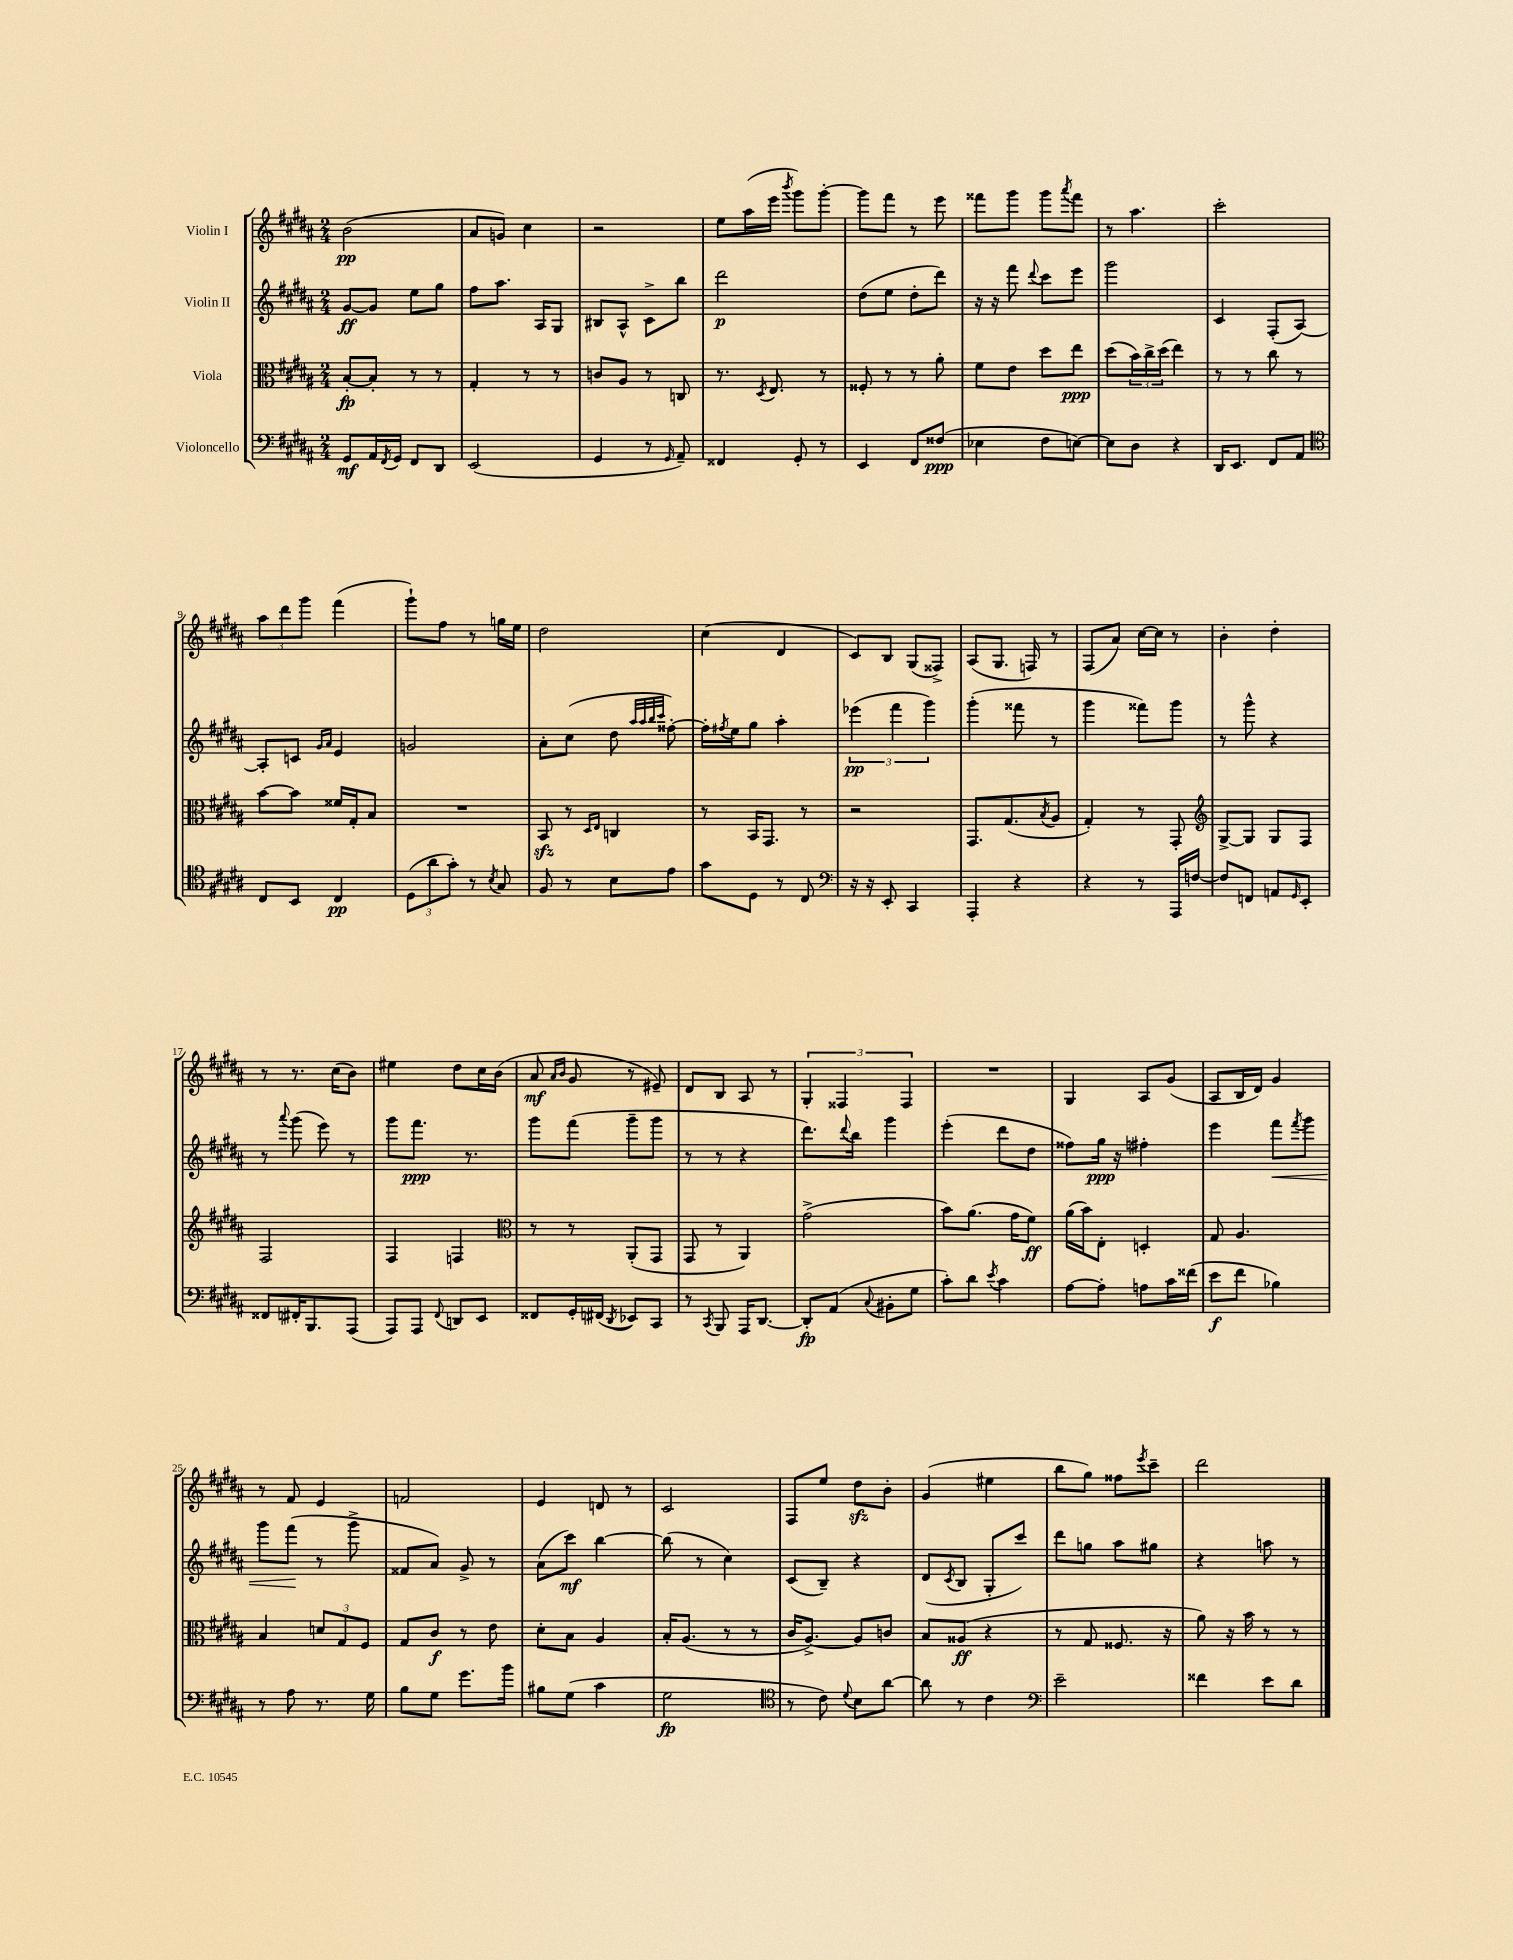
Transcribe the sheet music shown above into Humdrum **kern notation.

**kern	**dynam	**kern	**dynam	**kern	**dynam	**kern	**dynam
*part4	*part4	*part3	*part3	*part2	*part2	*part1	*part1
*staff4	*staff4	*staff3	*staff3	*staff2	*staff2	*staff1	*staff1
*I"Violoncello	*	*I"Viola	*	*I"Violin II	*	*I"Violin I	*
*clefF4	*	*clefC3	*	*clefG2	*	*clefG2	*
*k[f#c#g#d#a#]	*	*k[f#c#g#d#a#]	*	*k[f#c#g#d#a#]	*	*k[f#c#g#d#a#]	*
*M2/4	*	*M2/4	*	*M2/4	*	*M2/4	*
=1	=1	=1	=1	=1	=1	=1	=1
8GG#/L	mf	[8B'/L	fp	[8g#/L	ff	(2b\	pp
16AA#/L	.	8B'/J]	.	8g#/J]	.	.	.
8qFF#/	.	.	.	.	.	.	.
16GG#/JJ	.	.	.	.	.	.	.
8FF#/L	.	8r	.	8ee\L	.	.	.
8DD#/J	.	8r	.	8gg#\J	.	.	.
=2	=2	=2	=2	=2	=2	=2	=2
(2EE/	.	4G#'/	.	8ff#\L	.	8a#/L	.
.	.	.	.	8.aa#\J	.	8gn/J)	.
.	.	8r	.	.	.	4cc#\	.
.	.	.	.	16A#/KL	.	.	.
.	.	8r	.	8G#/J	.	.	.
=3	=3	=3	=3	=3	=3	=3	=3
4GG#/	.	8cn/L	.	8B#X/L	.	2r	.
.	.	8A#/J	.	8A#^^/J	.	.	.
8r	.	8r	.	8c#^\L	.	.	.
16qqGG#/	.	.	.	.	.	.	.
8AA#~/)	.	8Cn/	.	8bb\J	.	.	.
=4	=4	=4	=4	=4	=4	=4	=4
4FF##X/	.	8.r	.	2ddd#\	p	8ee\L	.
.	.	.	.	.	.	(16aa#\L	.
.	.	8qD#/	.	.	.	.	.
.	.	8.E/	.	.	.	16eee\JJ	.
.	.	.	.	.	.	8qbbb/	.
8GG#'/	.	.	.	.	.	8ggg#\L)	.
8r	.	8r	.	.	.	[8ggg#'\J	.
=5	=5	=5	=5	=5	=5	=5	=5
4EE/	.	8F##X'/	.	(8dd#\L	.	8ggg#\L]	.
.	.	8r	.	8ee\J	.	8fff#\J	.
8FF#/L	.	8r	.	8dd#'\L	.	8r	.
(8F##X/J	ppp	8a#'\	.	8ddd#\J)	.	8eee\	.
=6	=6	=6	=6	=6	=6	=6	=6
4E-X\	.	8f#\L	.	16r	.	8fff##X\L	.
.	.	.	.	16r	.	.	.
.	.	8e\J	.	8fff#\	.	8ggg#\J	.
.	.	.	.	8qqddd#/	.	.	.
8F#\L	.	8dd#\L	.	8ccc#\L	.	8ggg#\L	.
.	.	.	.	.	.	8qaaa#/	.
[8En\J)	.	8ee\J	ppp	8eee\J	.	8fff##\J	.
=7	=7	=7	=7	=7	=7	=7	=7
8E\L]	.	(8dd#\L	.	2ggg#\	.	8r	.
8D#\J	.	24b\L)	.	.	.	4.aa#\	.
.	.	24cc#^\	.	.	.	.	.
.	.	(24dd#\JJ	.	.	.	.	.
4r	.	4ee\)	.	.	.	.	.
=8	=8	=8	=8	=8	=8	=8	=8
16DD#/KL	.	8r	.	4c#/	.	2ccc#'\	.
8.EE/J	.	.	.	.	.	.	.
.	.	8r	.	.	.	.	.
8FF#/L	.	8cc#\	.	(8F#'/L	.	.	.
8AA#/J	.	8r	.	[8A#/J)	.	.	.
!!LO:LB:g=z
=9	=9	=9	=9	=9	=9	=9	=9
*clefC4	*	*	*	*	*	*	*
8C#/L	.	[8b\L	.	8A#'/L]	.	12aa#\L	.
.	.	.	.	.	.	12ddd#\	.
8BB/J	.	8b\J]	.	8cn/J	.	.	.
.	.	.	.	.	.	12ggg#\J	.
.	.	.	.	16qqg#/LL	.	.	.
.	.	.	.	16qqa#/JJ	.	.	.
4C#/	pp	16f##X/LL	.	4e/	.	(4fff#\	.
.	.	16G#'/J	.	.	.	.	.
.	.	8B/J	.	.	.	.	.
=10	=10	=10	=10	=10	=10	=10	=10
(12D#\L	.	2r	.	2gn/	.	8ggg#`\L)	.
12a#\	.	.	.	.	.	.	.
.	.	.	.	.	.	8ff#\J	.
12g#'\J)	.	.	.	.	.	.	.
8r	.	.	.	.	.	8r	.
8qB/	.	.	.	.	.	.	.
8G#/	.	.	.	.	.	16ggn\LL	.
.	.	.	.	.	.	16ee\JJ	.
=11	=11	=11	=11	=11	=11	=11	=11
8F#/	.	8BBzz/	.	8a#'\L	.	2dd#\	.
8r	.	8r	.	(8cc#\J	.	.	.
.	.	16qqD#/LL	.	.	.	.	.
.	.	16qqE/JJ	.	.	.	.	.
8B\L	.	4Cn/	.	8dd#\	.	.	.
.	.	.	.	32qqaa#/LLL	.	.	.
.	.	.	.	32qqaa#/	.	.	.
.	.	.	.	32qqbb/	.	.	.
.	.	.	.	32qqccc#/JJJ	.	.	.
8e\J	.	.	.	[8ff##X'\)	.	.	.
=12	=12	=12	=12	=12	=12	=12	=12
8g#\L	.	8r	.	16ff##'\LL]	.	(4cc#\	.
.	.	.	.	8qff#X/	.	.	.
.	.	.	.	16ee\J	.	.	.
8D#\J	.	16BB/KL	.	8gg#\J	.	.	.
.	.	8.GG#/J	.	.	.	.	.
8r	.	.	.	4aa#'\	.	4d#/	.
8C#/	.	8r	.	.	.	.	.
=13	=13	=13	=13	=13	=13	=13	=13
*clefF4	*	*	*	*	*	*	*
16r	.	2r	.	(6eee-X\	pp	8c#/L)	.
16r	.	.	.	.	.	.	.
8EE'/	.	.	.	.	.	8B/J	.
.	.	.	.	6fff#\	.	.	.
4CC#/	.	.	.	.	.	(8G#/L	.
.	.	.	.	6ggg#\)	.	.	.
.	.	.	.	.	.	8F##X^/J)	.
=14	=14	=14	=14	=14	=14	=14	=14
4AAA#'/	.	8.GG#/L	.	(4ggg#'\	.	(8A#/L	.
.	.	.	.	.	.	8.G#/J	.
.	.	(8.G#/	.	.	.	.	.
4r	.	.	.	8fff##X\	.	.	.
.	.	.	.	.	.	16Fn/)	.
.	.	8qB/	.	.	.	.	.
.	.	8A#/J	.	8r	.	8r	.
=15	=15	=15	=15	=15	=15	=15	=15
4r	.	4G#'/)	.	4ggg#\	.	(8F#/L	.
.	.	.	.	.	.	8a#/J)	.
8r	.	8r	.	8fff##X\L)	.	[16cc#\LL	.
.	.	.	.	.	.	16cc#\JJ]	.
16AAA#/LL	.	8GG#'/	.	8ggg#\J	.	8r	.
[16Fn/JJ	.	.	.	.	.	.	.
=16	=16	=16	=16	=16	=16	=16	=16
*	*	*clefG2	*	*	*	*	*
8F/L]	.	[8G#^/L	.	8r	.	4b'\	.
8FFn/J	.	8G#/J]	.	8ggg#^^\	.	.	.
8AAn/L	.	8G#/L	.	4r	.	4dd#'\	.
16qqGG#/	.	.	.	.	.	.	.
8EE'/J	.	8F#/J	.	.	.	.	.
!!LO:LB:g=z
=17	=17	=17	=17	=17	=17	=17	=17
8FF##X/L	.	2F#/	.	8r	.	8r	.
.	.	.	.	8qqaaa#/	.	.	.
16FF#X'/K	.	.	.	(8ggg#\	.	8.r	.
8.BBB/	.	.	.	.	.	.	.
.	.	.	.	8eee\)	.	.	.
.	.	.	.	.	.	(16cc#\KL	.
(8AAA#/J	.	.	.	8r	.	8b\J)	.
=18	=18	=18	=18	=18	=18	=18	=18
8AAA#/L)	.	4F#/	.	8ggg#\L	.	4ee#X\	.
8AAA#/J	.	.	.	8.fff#\J	ppp	.	.
8qqFF#/	.	.	.	.	.	.	.
8DDn/L	.	4Fn/	.	.	.	8dd#\L	.
.	.	.	.	8.r	.	.	.
8EE/J	.	.	.	.	.	16cc#\L	.
.	.	.	.	.	.	(16b\JJ	.
=19	=19	=19	=19	=19	=19	=19	=19
*	*	*clefC3	*	*	*	*	*
8FF##X/L	.	8r	.	8ggg#\L	.	8a#/	mf
.	.	.	.	.	.	16qqa#/LL	.
.	.	.	.	.	.	16qqb/JJ	.
16GG#'/L	.	8r	.	(8fff#\J	.	8g#/	.
(16FF#X/JJ	.	.	.	.	.	.	.
8qDD#/	.	.	.	.	.	.	.
8EE-X/L)	.	(8AA#'/L	.	8ggg#~\L	.	8r	.
8CC#/J	.	8GG#/J	.	8ggg#\J	.	8e#X~/)	.
=20	=20	=20	=20	=20	=20	=20	=20
8r	.	8GG#/	.	8r	.	8d#/L	.
8qCC#/	.	.	.	.	.	.	.
8BBB/	.	8r	.	8r	.	8B/J	.
16AAA#/KL	.	4AA#/)	.	4r	.	8A#/	.
[8.DD#/J	.	.	.	.	.	.	.
.	.	.	.	.	.	8r	.
=21	=21	=21	=21	=21	=21	=21	=21
8DD#'/L]	fp	(2g#^\	.	8.ddd#\L)	.	6G#'/	.
(8AA#/J	.	.	.	.	.	.	.
.	.	.	.	.	.	6F##X/	.
.	.	.	.	8qqddd#/	.	.	.
.	.	.	.	16bb\Jk	.	.	.
8qqC#/	.	.	.	.	.	.	.
8BB#X'\L	.	.	.	4ggg#\	.	.	.
.	.	.	.	.	.	6F##/	.
8G#\J	.	.	.	.	.	.	.
=22	=22	=22	=22	=22	=22	=22	=22
8c#'\L)	.	8b\L)	.	(4eee'\	.	2r	.
8d#\J	.	(8.a#\J	.	.	.	.	.
8qe/	.	.	.	.	.	.	.
4c#\	.	.	.	8ddd#\L	.	.	.
.	.	16g#\KL	.	.	.	.	.
.	.	8f#\J)	ff	8dd#\J	.	.	.
=23	=23	=23	=23	=23	=23	=23	=23
[8A#\L	.	(16a#\LL	.	8ff##X\L)	.	4G#/	.
.	.	16b\J)	.	.	.	.	.
8A#'\J]	.	8E'\J	.	16gg#\Jk	ppp	.	.
.	.	.	.	16r	.	.	.
8An\L	.	4Dn'/	.	4ff#X'\	.	8A#/L	.
16c#\L	.	.	.	.	.	(8g#/J	.
(16f##X\JJ	.	.	.	.	.	.	.
=24	=24	=24	=24	=24	=24	=24	=24
8e\L	f	8G#/	.	4eee\	.	8A#/L	.
8f#\J	.	4.A#/	.	.	.	16B/L	.
.	.	.	.	.	.	16d#/JJ)	.
!	!	!	!	!	!LO:HP:b	!	!
4B-X\)	.	.	.	8fff#\L	<	4g#/	.
.	.	.	.	8qfff#/	.	.	.
.	.	.	.	8ggg#\J	.	.	.
!!LO:LB:g=z
=25	=25	=25	=25	=25	=25	=25	=25
8r	.	4B/	.	8ggg#\L	.	8r	.
8A#\	.	.	.	(8fff#\J	.	8f#/	.
8.r	.	12dn/L	.	8r	[	4e/	.
.	.	12G#/	.	.	.	.	.
.	.	.	.	8ggg#^\	.	.	.
.	.	12F#/J	.	.	.	.	.
16G#\	.	.	.	.	.	.	.
=26	=26	=26	=26	=26	=26	=26	=26
8B\L	.	8G#/L	.	8f##X/L	.	2fn/	.
8G#\J	.	8c#/J	f	8a#/J)	.	.	.
8.g#\L	.	8r	.	8g#^/	.	.	.
.	.	8e\	.	8r	.	.	.
16b\Jk	.	.	.	.	.	.	.
=27	=27	=27	=27	=27	=27	=27	=27
8B#X\L	.	8d#'\L	.	(8a#\L	.	4e/	.
(8G#\J	.	8B\J	.	8ccc#\J)	mf	.	.
4c#\	.	4A#/	.	[4bb\	.	8dn/	.
.	.	.	.	.	.	8r	.
=28	=28	=28	=28	=28	=28	=28	=28
2G#\	fp	16B'/KL	.	(8bb\]	.	2c#/	.
.	.	(8.A#/J	.	.	.	.	.
.	.	.	.	8r	.	.	.
.	.	8r	.	4cc#\)	.	.	.
.	.	8r	.	.	.	.	.
=29	=29	=29	=29	=29	=29	=29	=29
*clefC4	*	*	*	*	*	*	*
8r	.	16c#/KL	.	(8c#/L	.	8F#/L	.
.	.	[8.A#^/J)	.	.	.	.	.
8c#\)	.	.	.	8B~/J)	.	8ee/J	.
8qqd#/	.	.	.	.	.	.	.
8B\L	.	8A#/L]	.	4r	.	8dd#zz\L	.
[8a#\J	.	8cn/J	.	.	.	8b'\J	.
=30	=30	=30	=30	=30	=30	=30	=30
8a#\]	.	8B/L	.	(8d#/L	.	(4g#/	.
.	.	.	.	8qc#/	.	.	.
8r	.	(8A##X/J	ff	8B/J	.	.	.
4c#\	.	4r	.	8G#'/L	.	4ee#X\	.
.	.	.	.	8ccc#/J)	.	.	.
=31	=31	=31	=31	=31	=31	=31	=31
*clefF4	*	*	*	*	*	*	*
2e~\	.	8r	.	8ddd#\L	.	8bb\L	.
.	.	8G#/	.	8ggn\J	.	8gg#\J)	.
.	.	8.F##X/	.	8aa#\L	.	8ff##X\L	.
.	.	.	.	.	.	8qeee/	.
.	.	.	.	8gg#X\J	.	8ccc#~\J	.
.	.	16r	.	.	.	.	.
=32	=32	=32	=32	=32	=32	=32	=32
4f##X\	.	8a#\)	.	4r	.	2ddd#\	.
.	.	16r	.	.	.	.	.
.	.	16b\	.	.	.	.	.
8e\L	.	8r	.	8aan\	.	.	.
8d#\J	.	8r	.	8r	.	.	.
==	==	==	==	==	==	==	==
*-	*-	*-	*-	*-	*-	*-	*-
